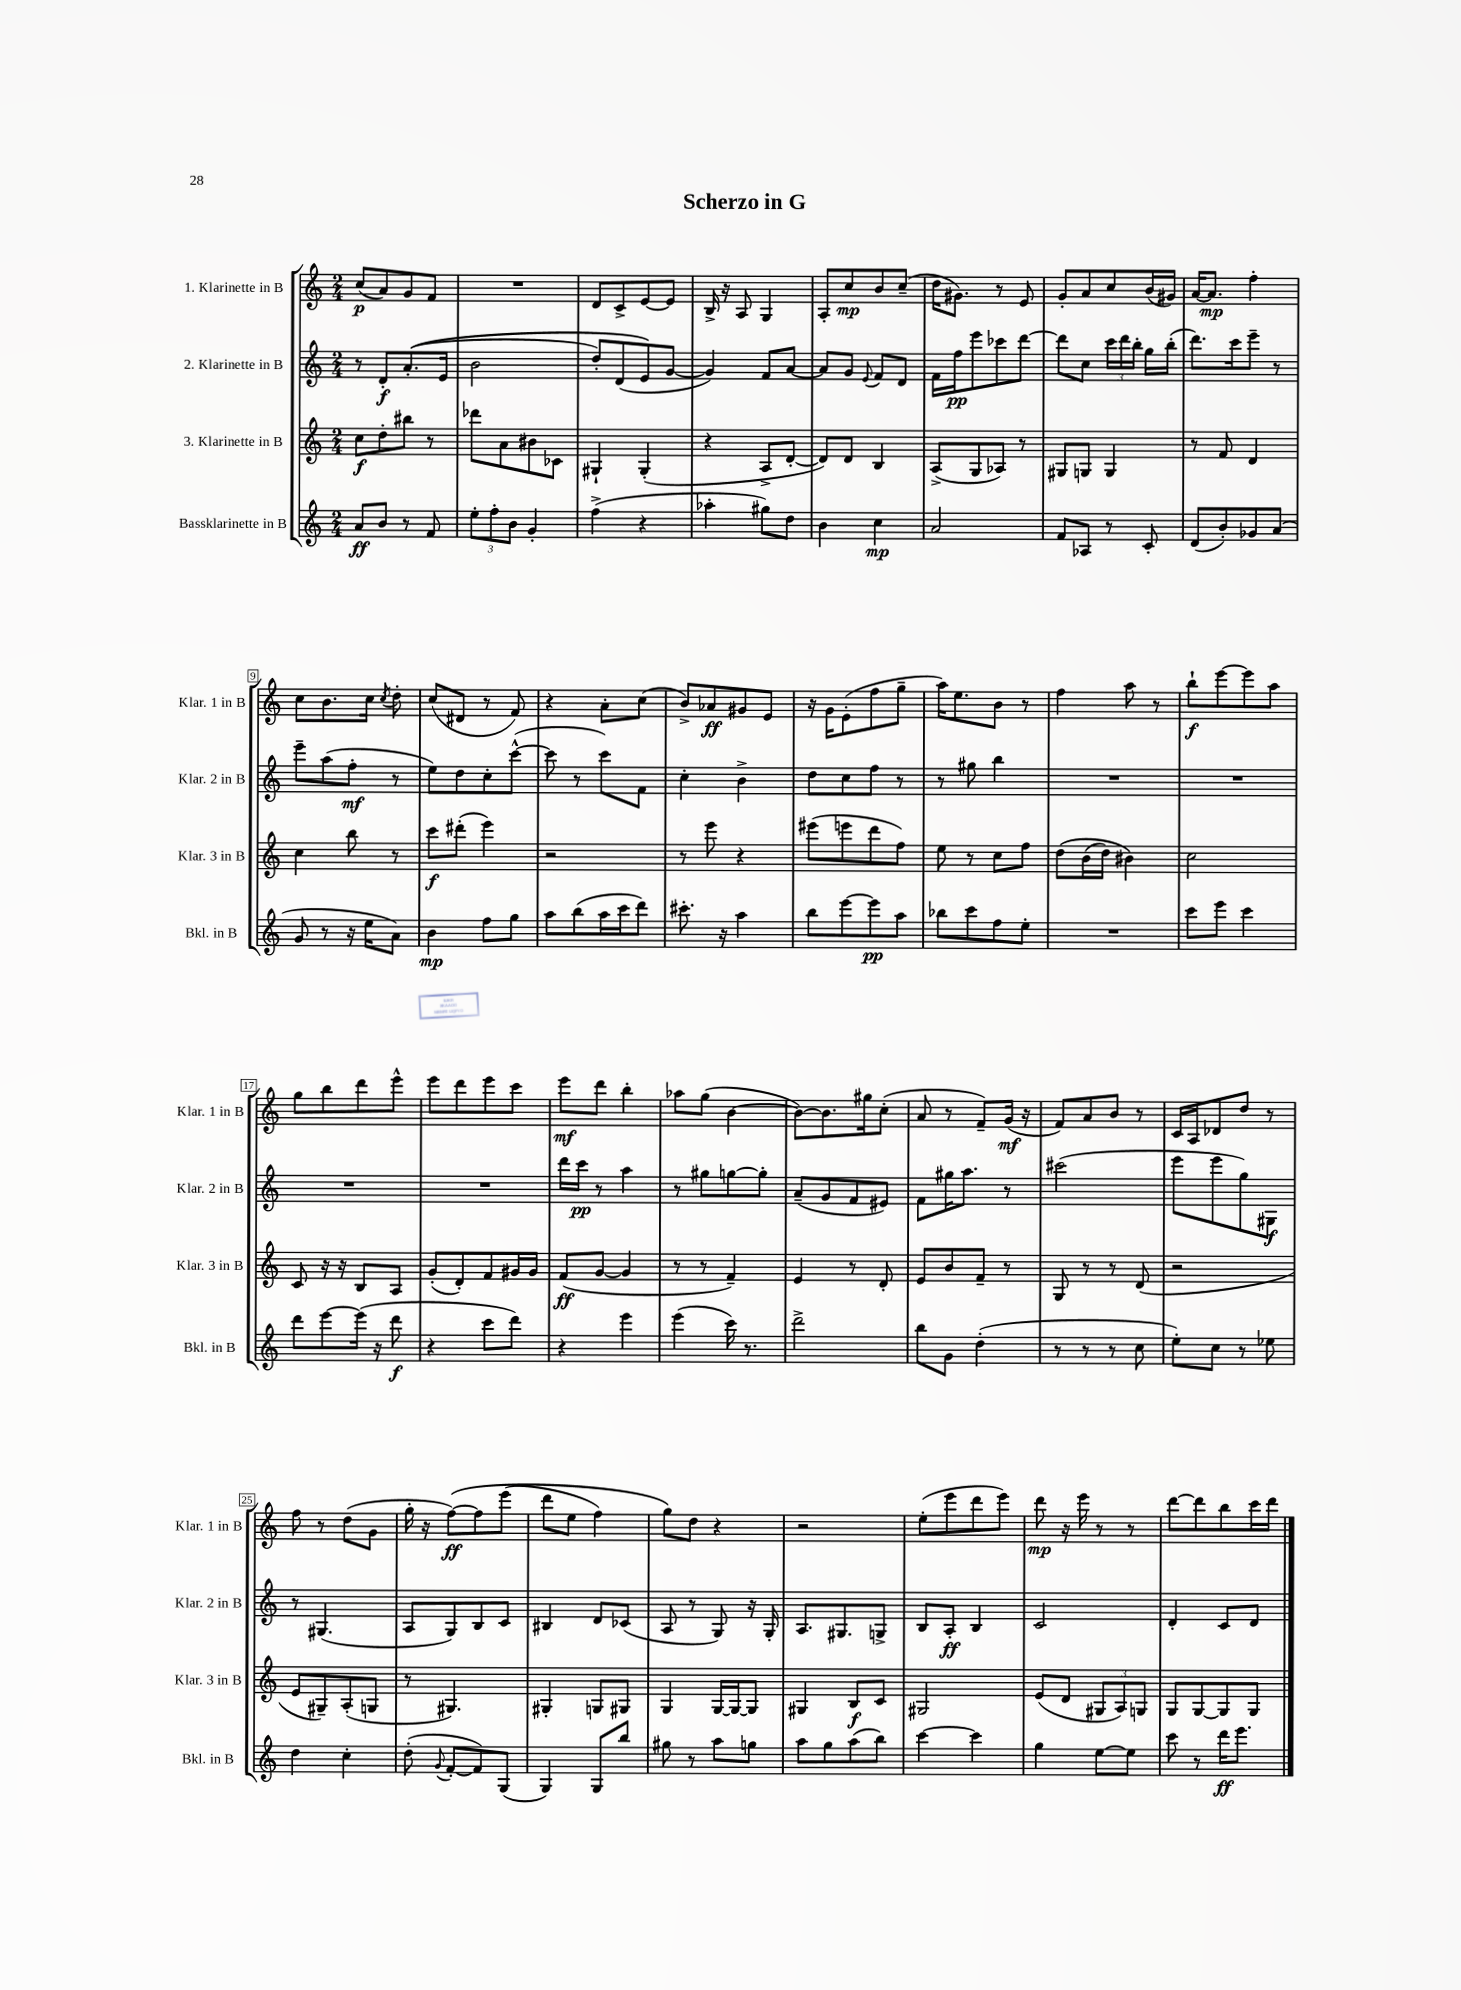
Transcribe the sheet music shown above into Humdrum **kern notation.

**kern	**kern	**kern	**kern
*staff4	*staff3	*staff2	*staff1
*clefG2	*clefG2	*clefG2	*clefG2
*k[]	*k[]	*k[]	*k[]
*M2/4	*M2/4	*M2/4	*M2/4
8a	8cc	8r	(8cc
8b	8dd'	8d'	8a)
8r	8bb#	&((8.a'	8g
8f	8r	.	8f
.	.	16e	.
=	=	=	=
12ee'	8ddd-	2b	2r
12ff'	.	.	.
.	8a	.	.
12b	.	.	.
4g'	8b#	.	.
.	8c-	.	.
=	=	=	=
(4ff^	4G#`	8dd')	8d
.	.	(8d	8c^
4r	(4G#'	8e&)	[8e
.	.	[8g	8e]
=	=	=	=
4aa-'	4r	4g])	16B^
.	.	.	16r
.	.	.	8A
8gg#)	8A^	8f	4G
8dd	[8d'	[8a	.
=	=	=	=
4b	8d])	8a]	8A'
.	8d	8g	8cc
.	.	8qqe	.
4cc	4B	8f	8b
.	.	8d	(8cc~
=	=	=	=
2a	(8A^	16f	16dd
.	.	16ff	8.g#)
.	8G	8eee	.
.	8A-)	8ccc-	8r
.	8r	[8ddd	8e
=	=	=	=
8f	8G#	8ddd]	8g'
8A-	8G	8cc	8a
8r	4G	24ccc	8cc
.	.	24ddd	.
.	.	24bb'	.
8c'	.	16gg	(16b
.	.	(16bb'	16g#)
=	=	=	=
(8d	8r	8.ddd)	[16a
.	.	.	8.a]
8b')	8f	.	.
.	.	16ccc	.
8g-	4d	8eee~	4ff'
(8a	.	8r	.
=	=	=	=
8g	4cc	8eee~	8cc
8r	.	(8aa	8.b
16r	8bb	8ff'	.
16ee	.	.	16cc
.	.	.	8qcc
8a)	8r	8r	8dd'
=	=	=	=
4b	8ccc	8ee)	(8cc
.	(8ddd#'	8dd	8d#
8ff	4eee)	8cc'	8r
8gg	.	([8ccc^^	8f)
=	=	=	=
8aa	2r	8ccc]	4r
(8bb	.	8r	.
16aa	.	8ccc)	8a'
16ccc	.	.	.
8ddd)	.	8f	(8cc
=	=	=	=
8.ccc#'	8r	4cc'	8b^)
.	8eee	.	8a-
16r	.	.	.
4aa	4r	4b^	8g#
.	.	.	8e
=	=	=	=
8bb	(8eee#	8dd	16r
.	.	.	16g
[8eee	8eee	8cc	(8e'
8eee]	8ddd	8ff	8ff
8aa	8ff)	8r	8gg~
=	=	=	=
8bb-	8ee	8r	16aa)
.	.	.	8.ee
8ccc	8r	8gg#	.
8ff	8cc	4bb	8b
8ee'	8ff	.	8r
=	=	=	=
2r	&(8dd	2r	4ff
.	(16b	.	.
.	16dd)	.	.
.	4b#&)	.	8aa
.	.	.	8r
=	=	=	=
8ccc	2cc	2r	8bb`
8eee	.	.	[8eee
4ccc	.	.	8eee]
.	.	.	8aa
=	=	=	=
8ddd	8c	2r	8gg
[8eee	16r	.	8bb
.	16r	.	.
(16eee]	8B	.	8ddd
16r	.	.	.
8ddd	8A	.	8eee^^
=	=	=	=
4r	(8g'	2r	8eee
.	8d')	.	8ddd
8ccc	8f	.	8eee
8ddd)	16g#	.	8ccc
.	16g#	.	.
=	=	=	=
4r	(8f	16ddd	8eee
.	.	16ccc	.
.	[8g	8r	8ddd
4eee	4g]	4aa	4bb'
=	=	=	=
(4eee	8r	8r	8aa-
.	8r	8gg#	(8gg
16ccc)	4f~)	[8gg	[4b
8.r	.	.	.
.	.	8gg']	.
=	=	=	=
2ddd^	4e	(8a~	8b_)
.	.	8g	8.b]
.	8r	8f	.
.	.	.	16gg#
.	8d'	8e#)	(8cc'
=	=	=	=
8bb	8e	8f	8a
8g	8b	16gg#	8r
.	.	8.aa	.
(4dd'	8f~	.	8f~)
.	8r	8r	(16g
.	.	.	16r
=	=	=	=
8r	8G	(2ccc#	8f)
8r	8r	.	8a
8r	8r	.	8b
8cc	(8d	.	8r
=	=	=	=
8ee')	2r	8eee	16c
.	.	.	16A
8cc	.	8eee	8d-
8r	.	8gg)	8dd
8ee-	.	8G#	8r
=	=	=	=
4dd	8e	8r	8ff
.	8G#~)	(4.G#	8r
4cc'	(8A'	.	(8dd
.	8G	.	8g
=	=	=	=
(8dd'	8r	8A	16gg'
.	.	.	16r
8qqg	.	.	.
[8f'	4.G#)	8G)	&([8ff)
8f])	.	8B	8ff]
(8G	.	8c	(8eee
=	=	=	=
4G)	4G#'	4B#	8ddd
.	.	.	8ee
8G	8G	8d	4ff)
8bb	8G#	(8c-	.
=	=	=	=
8gg#	4G	8A	8gg&)
8r	.	8r	8dd
8aa	[16G	8G)	4r
.	16G_	.	.
8gg	8G]	16r	.
.	.	16G'	.
=	=	=	=
8aa	4G#	8.A	2r
8gg	.	.	.
.	.	8.G#	.
(8aa	8B	.	.
8bb)	8c	8G^	.
=	=	=	=
[4ccc	2G#	8B	(8ee'
.	.	8A'	8eee
4ccc]	.	4B	8ddd
.	.	.	8eee)
=	=	=	=
4gg	(8e	2c	8ddd
.	8d	.	16r
.	.	.	16eee
[8ee	12G#	.	8r
.	12A)	.	.
8ee]	.	.	8r
.	12G	.	.
=	=	=	=
8ccc	8G	4d'	[8ddd
8r	[8G	.	8ddd]
16ddd	8G]	8c	8bb
8.eee	.	.	.
.	8G	8d	16ccc
.	.	.	16ddd
==	==	==	==
*-	*-	*-	*-
